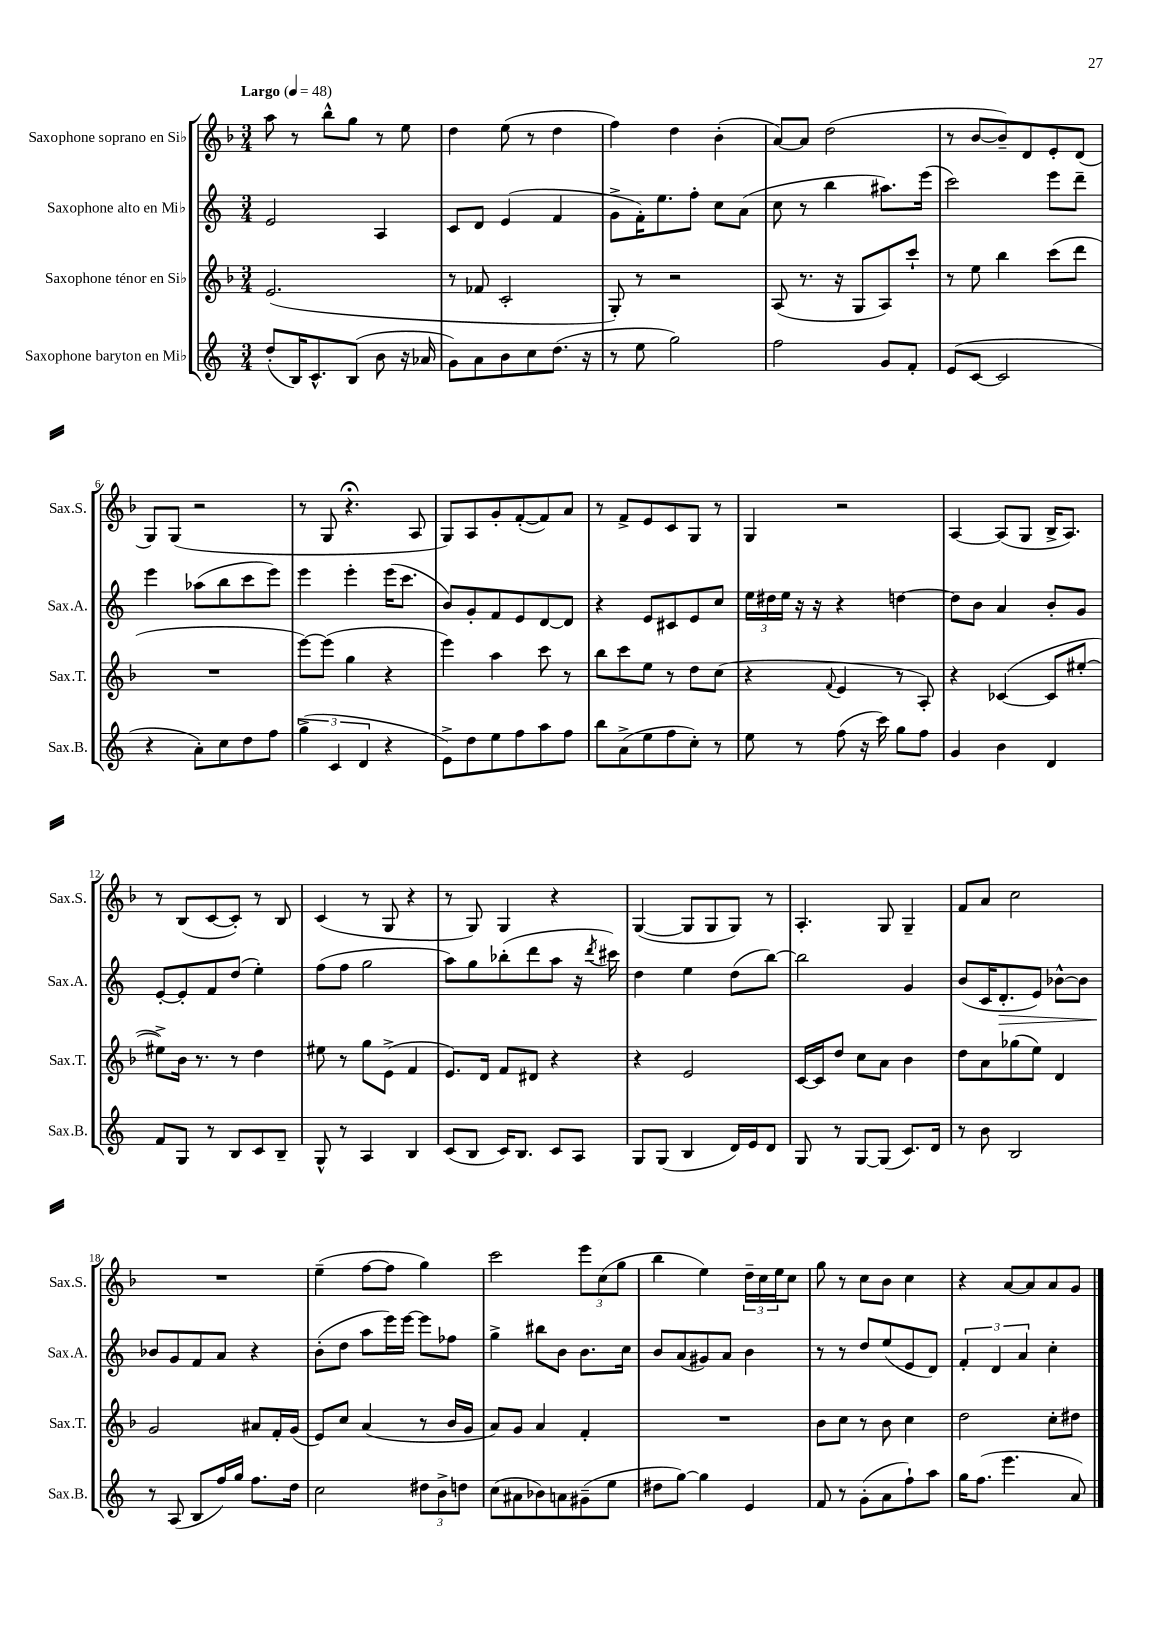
<<
\new StaffGroup <<
\new Staff = "s0" \with { instrumentName = "Saxophone soprano en Sib" shortInstrumentName = "Sax.S." } {
    \clef treble \key f \major \numericTimeSignature \time 3/4 \tempo "Largo" 4 = 48
    a''8 r8 bes''8-^ g''8 r8 e''8 |
    d''4 e''8( r8 d''4 |
    f''4) d''4 bes'4-.( |
    a'8~) a'8 d''2( |
    r8 bes'8~ bes'8--) d'8 e'8-. d'8( |
    g8) g8( r2 |
    r8 g8 r4.\fermata a8 |
    g8) a8 g'8-. f'8~-.( f'8) a'8 |
    r8 f'8-> e'8 c'8 g8 r8 |
    g4 r2 |
    a4~ a8( g8 bes16-> a8.) |
    r8 bes8( c'8~ c'8-.) r8 bes8 |
    c'4( r8 g8 r4 |
    r8 g8) g4 r4 |
    g4~( g8 g8 g8) r8 |
    a4.-. g8 g4-- |
    f'8 a'8 c''2 |
    R2. |
    e''4--( f''8~ f''8 g''4) |
    c'''2 \tuplet 3/2 { e'''8 c''8( g''8 } |
    bes''4 e''4) \tuplet 3/2 { d''16-- c''16 e''16 } c''8 |
    g''8 r8 c''8 bes'8 c''4 |
    r4 a'8~ a'8 a'8 g'8 \bar "|." |
}
\new Staff = "s1" \with { instrumentName = "Saxophone alto en Mib" shortInstrumentName = "Sax.A." } {
    \clef treble \key c \major \numericTimeSignature \time 3/4
    e'2 a4 |
    c'8 d'8 e'4( f'4 |
    g'8-> f'16-.) e''8. f''8-. c''8 a'8( |
    c''8 r8 b''4 ais''8.) e'''16( |
    c'''2) e'''8 d'''8-- |
    e'''4 aes''8( b''8 c'''8 e'''8) |
    e'''4 e'''4-. e'''16( c'''8. |
    b'8) g'8-. f'8 e'8 d'8~ d'8 |
    r4 e'8 cis'8 e'8 c''8 |
    \tuplet 3/2 { e''16 dis''16 e''16 } r16 r16 r4 d''4~ |
    d''8 b'8 a'4 b'8-. g'8 |
    e'8~-. e'8-. f'8 d''8( e''4-.) |
    f''8( f''8 g''2 |
    a''8) g''8 bes''8-.( d'''8 a''8 r16 \acciaccatura { d'''8 } cis'''16) |
    d''4 e''4 d''8( b''8~) |
    b''2 g'4 |
    b'8( c'16 d'8.-.\> e'8) bes'8~-^ bes'8 |
    bes'8\! g'8 f'8 a'8 r4 |
    b'8-.( d''8 a''8 e'''16) e'''16~ e'''8 fes''8 |
    g''4-> bis''8 b'8 b'8. c''16 |
    b'8 a'8( gis'8) a'8 b'4 |
    r8 r8 d''8 e''8( e'8 d'8) |
    \tuplet 3/2 { f'4-. d'4 a'4 } c''4-. \bar "|." |
}
\new Staff = "s2" \with { instrumentName = "Saxophone ténor en Sib" shortInstrumentName = "Sax.T." } {
    \clef treble \key f \major \numericTimeSignature \time 3/4
    e'2.( |
    r8 fes'8 c'2-. |
    g8-.) r8 r2 |
    a8( r8. r16 g8 a8) c'''8-! |
    r8 e''8 bes''4 c'''8( d'''8 |
    R2. |
    e'''8~) e'''8( g''4 r4 |
    e'''4) a''4 c'''8 r8 |
    bes''8 c'''8 e''8 r8 d''8 c''8( |
    r4 \appoggiatura { f'8 } e'4 r8 a8-.) |
    r4 ces'4~( ces'8 eis''8~-. |
    eis''8->) bes'16 r8. r8 d''4 |
    eis''8 r8 g''8 e'8->( f'4 |
    e'8.) d'16 f'8 dis'8 r4 |
    r4 e'2 |
    c'16~ c'16 d''8 c''8 a'8 bes'4 |
    d''8 a'8 ges''8( e''8) d'4 |
    g'2 ais'8 f'16-. g'16( |
    e'8) c''8 a'4( r8 bes'16 g'16 |
    a'8) g'8 a'4 f'4-. |
    R2. |
    bes'8 c''8 r8 bes'8 c''4 |
    d''2 c''8-. dis''8 \bar "|." |
}
\new Staff = "s3" \with { instrumentName = "Saxophone baryton en Mib" shortInstrumentName = "Sax.B." } {
    \clef treble \key c \major \numericTimeSignature \time 3/4
    d''8-.( b16) c'8.-^ b8( b'8 r16 aes'16 |
    g'8) a'8 b'8 c''8 d''8.( r16 |
    r8 e''8 g''2) |
    f''2 g'8 f'8-. |
    e'8( c'8~ c'2 |
    r4 a'8-.) c''8 d''8 f''8 |
    \tuplet 3/2 { g''4->( c'4 d'4 } r4 |
    e'8->) d''8 e''8 f''8 a''8 f''8 |
    b''8 a'8->( e''8 f''8 c''8-.) r8 |
    e''8 r8 f''8( r16 c'''16) g''8 f''8 |
    g'4 b'4 d'4 |
    f'8 g8 r8 b8 c'8 b8-- |
    g8-^ r8 a4 b4 |
    c'8( b8 c'16) b8. c'8 a8 |
    g8 g8( b4 d'16) e'16 d'8 |
    g8 r8 g8~ g8( c'8.) d'16 |
    r8 b'8 b2 |
    r8 a8( b8 f''16) g''16 f''8. d''16 |
    c''2 \tuplet 3/2 { dis''8 b'8-> d''8 } |
    c''8( ais'8 bes'8) a'8 gis'8--( e''8 |
    dis''8 g''8~) g''4 e'4 |
    f'8 r8 g'8-.( a'8 f''8-!) a''8 |
    g''16 f''8.( e'''4. a'8) \bar "|." |
}
>>
>>
